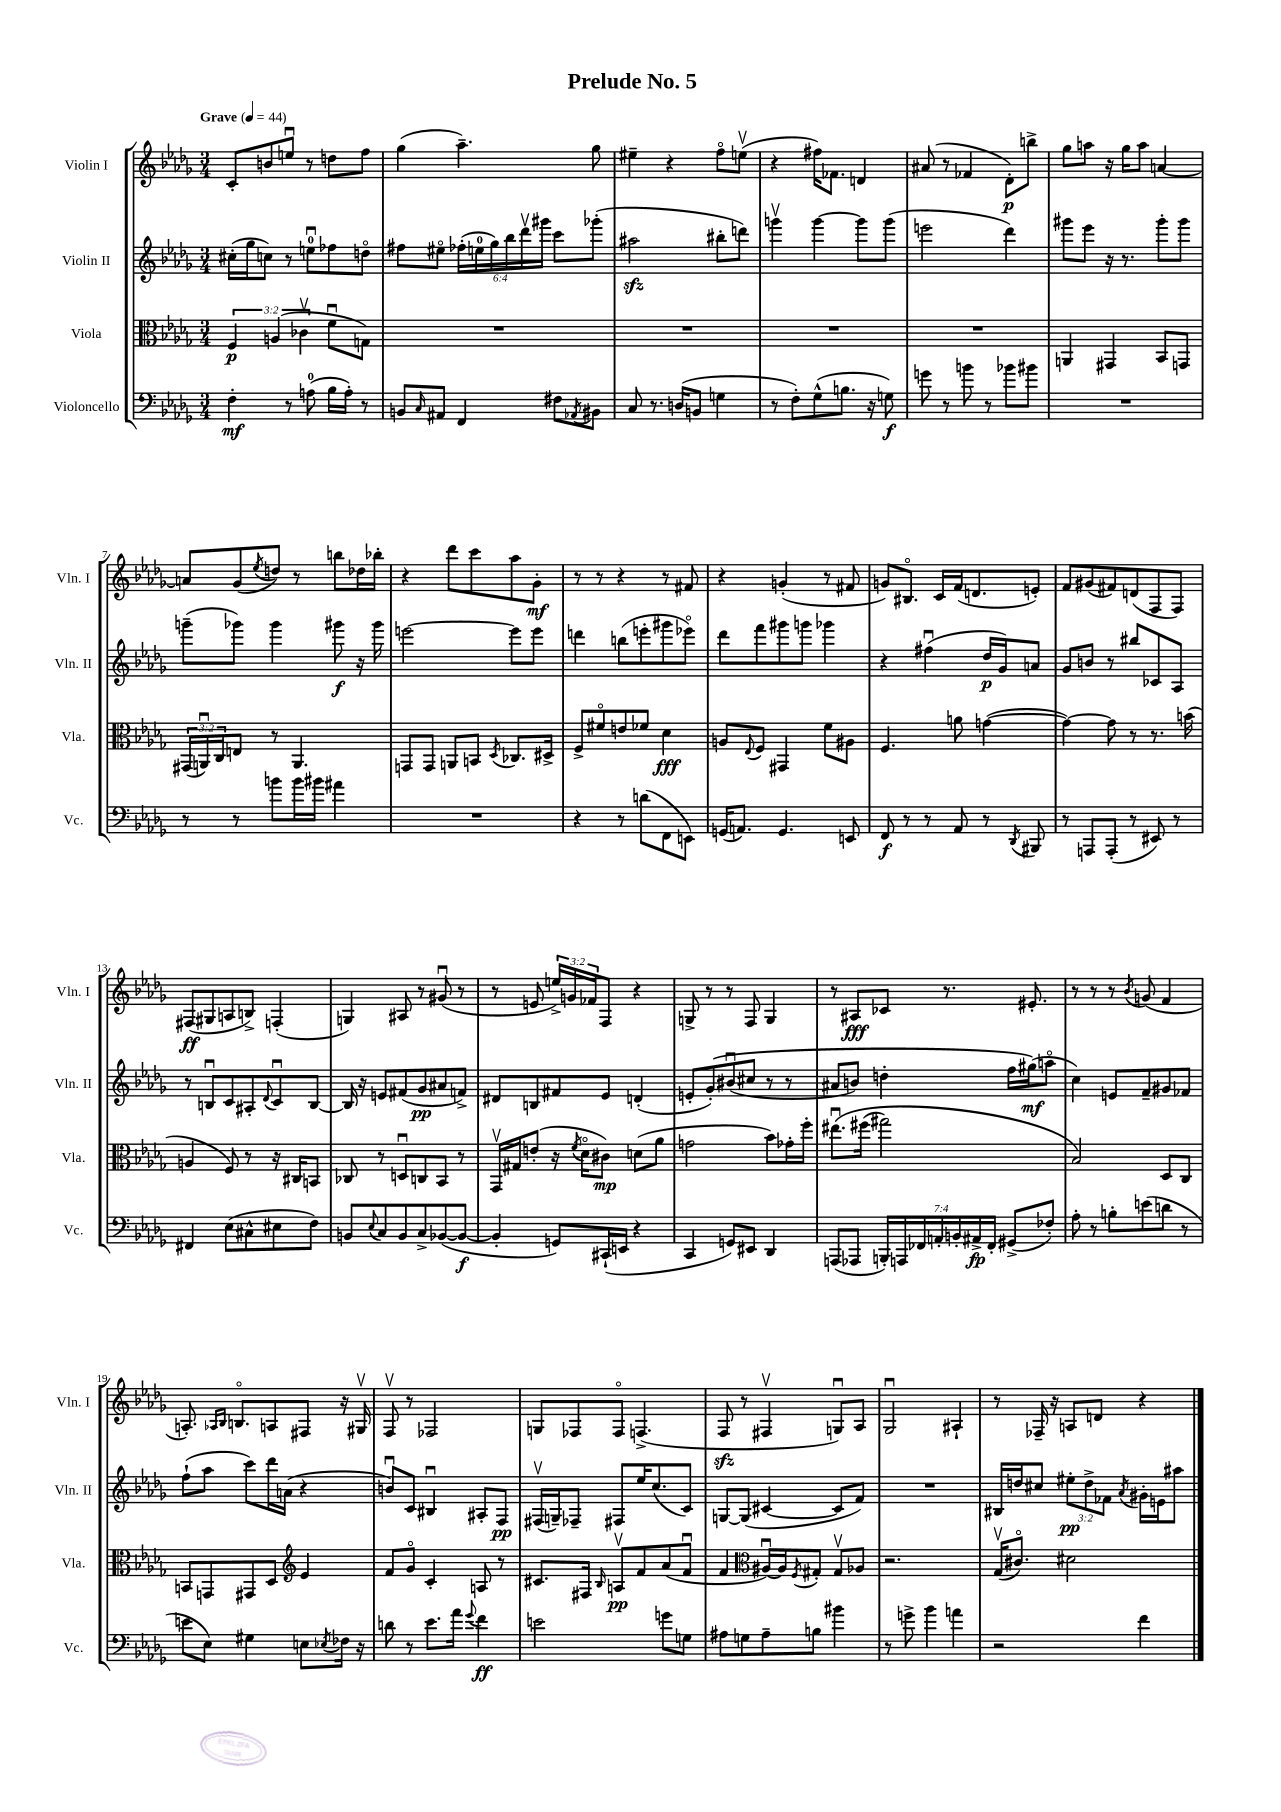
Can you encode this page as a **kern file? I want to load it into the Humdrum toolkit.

**kern	**dynam	**kern	**dynam	**kern	**dynam	**kern	**dynam
*part4	*part4	*part3	*part3	*part2	*part2	*part1	*part1
*staff4	*staff4	*staff3	*staff3	*staff2	*staff2	*staff1	*staff1
*I"Violoncello	*	*I"Viola	*	*I"Violin II	*	*I"Violin I	*
*I'Vc.	*	*I'Vla.	*	*I'Vln. II	*	*I'Vln. I	*
*clefF4	*	*clefC3	*	*clefG2	*	*clefG2	*
*k[b-e-a-d-g-]	*	*k[b-e-a-d-g-]	*	*k[b-e-a-d-g-]	*	*k[b-e-a-d-g-]	*
*M3/4	*	*M3/4	*	*M3/4	*	*M3/4	*
*MM44	*	*MM44	*	*MM44	*	*MM44	*
=1	=1	=1	=1	=1	=1	=1	=1
!	!	!	!	!	!	!LO:TX:a:B:t=Grave	!
4F'\	mf	6F/	p	(16cc#X'\LL	.	8c'/L	.
.	.	.	.	16gg-\J	.	.	.
.	.	.	.	8ccn\J)	.	8bn/	.
.	.	(6An/	.	.	.	.	.
8r	.	.	.	8r	.	8eenu/J	.
.	.	6c-Xv\	.	.	.	.	.
(8An\	.	.	.	8eenu\L	.	8r	.
16B-\LL	.	8fu\L	.	8ff-X\	.	8ddn\L	.
16A'\JJ)	.	.	.	.	.	.	.
8r	.	8Gn\J)	.	8ddn\J	.	8ff\J	.
=2	=2	=2	=2	=2	=2	=2	=2
8BBn/L	.	2.r	.	8ff#X\L	.	(4gg-\	.
16qqC/	.	.	.	.	.	.	.
8AA#X/J	.	.	.	8ee#X\J	.	.	.
4FF/	.	.	.	(24ff-X'\LL	.	4.aa-~\)	.
.	.	.	.	24een\	.	.	.
.	.	.	.	24gg-\)	.	.	.
.	.	.	.	24bb-\	.	.	.
.	.	.	.	24ddd-v\	.	.	.
.	.	.	.	24ggg#X\JJ	.	.	.
8F#X\L	.	.	.	8ccc\L	.	.	.
8qAA-X/	.	.	.	.	.	.	.
8BB#X\J	.	.	.	(8ggg-X'\J	.	8gg-\	.
=3	=3	=3	=3	=3	=3	=3	=3
8C/	.	2.r	.	2aa#Xzz\	.	4ee#X~\	.
8.r	.	.	.	.	.	.	.
.	.	.	.	.	.	4r	.
(16Dn/KL	.	.	.	.	.	.	.
8BBn/J	.	.	.	.	.	.	.
4Gn\	.	.	.	8bb#X'\L	.	8ff\L	.
.	.	.	.	8dddn\J)	.	(8eenv\J	.
=4	=4	=4	=4	=4	=4	=4	=4
8r	.	2.r	.	4gggnv\	.	4r	.
8F'\L)	.	.	.	.	.	.	.
(8G-^^\	.	.	.	[4ggg\	.	16ff#X\KL)	.
.	.	.	.	.	.	8.f-X\J	.
8.Bn\J	.	.	.	.	.	.	.
.	.	.	.	8ggg\L]	.	4dn/	.
16r	.	.	.	.	.	.	.
8Gn\)	f	.	.	(8ggg\J	.	.	.
=5	=5	=5	=5	=5	=5	=5	=5
8gn\	.	2.r	.	2eeen\	.	(8a#X/	.
8r	.	.	.	.	.	8r	.
8bn\	.	.	.	.	.	4f-X/	.
8r	.	.	.	.	.	.	.
8b-X\L	.	.	.	4ddd-\)	.	8d-'\L)	p
8b#X\J	.	.	.	.	.	8bbn^\J	.
=6	=6	=6	=6	=6	=6	=6	=6
2.r	.	4AAn/	.	8ggg#X\L	.	8gg-\L	.
.	.	.	.	8eee-\J	.	8aan\J	.
.	.	4GG#X/	.	16r	.	16r	.
.	.	.	.	8.r	.	16gg-\KL	.
.	.	.	.	.	.	8aa\J	.
.	.	8BB-/L	.	8ggg#'\L	.	[4an/	.
.	.	8GGn/J	.	8ggg#\J	.	.	.
!!LO:LB:g=z
=7	=7	=7	=7	=7	=7	=7	=7
8r	.	(24GG#X/LL	.	(8gggn~\L	.	8an/L]	.
.	.	24AAnu/)	.	.	.	.	.
.	.	24C/J	.	.	.	.	.
8r	.	8En/J	.	8ggg-X\J)	.	(8g-/	.
.	.	.	.	.	.	8qee-/	.
8bn\L	.	8r	.	4ggg-\	.	8ddn/J)	.
16b\L	.	4.AA/	.	.	.	8r	.
16b#X\JJ	.	.	.	.	.	.	.
4a#X\	.	.	.	8ggg#X\	f	8bbn\L	.
.	.	.	.	16r	.	16dd-X\L	.
.	.	.	.	16ggg#\	.	16bb-X'\JJ	.
=8	=8	=8	=8	=8	=8	=8	=8
2.r	.	8GGn/L	.	[2eeen\	.	4r	.
.	.	8GG/J	.	.	.	.	.
.	.	8AAn/L	.	.	.	8ddd-\L	.
.	.	8BBn/J	.	.	.	8ccc\	.
.	.	8qD-/	.	.	.	.	.
.	.	8.C-X/L	.	8eee\L]	.	8aa-\	.
.	.	.	.	8eee\J	.	8g-'\J	mf
.	.	16D#X^/Jk	.	.	.	.	.
=9	=9	=9	=9	=9	=9	=9	=9
4r	.	8F^/L	.	4dddn\	.	8r	.
.	.	8f#X/	.	.	.	8r	.
8r	.	8en/	.	(8bbn\L	.	4r	.
(8dn\L	.	8f-X/J	.	8eeen'\	.	.	.
8FF\	.	4d-\	fff	8ggg#X\	.	8r	.
8EEn\J)	.	.	.	8eee-X\J)	.	8f#X/	.
=10	=10	=10	=10	=10	=10	=10	=10
(16GGn/KL	.	8An/L	.	8ddd-\L	.	4r	.
8.AAn/J)	.	.	.	.	.	.	.
.	.	8qqE-/	.	.	.	.	.
.	.	8F/J	.	8fff\	.	.	.
4.GG/	.	4GG#X/	.	8ggg#X\	.	(4gn'/	.
.	.	.	.	8gggn\J	.	.	.
.	.	8f\L	.	4ggg-X\	.	8r	.
8EEn/	.	8A#X\J	.	.	.	8f#X/	.
=11	=11	=11	=11	=11	=11	=11	=11
8FF/	f	4.F/	.	4r	.	8gn/L)	.
8r	.	.	.	.	.	8.B#X/J	.
8r	.	.	.	(4ff#Xu\	.	.	.
.	.	.	.	.	.	16c/LL	.
8AA-/	.	8an\	.	.	.	(16f/J	.
.	.	.	.	.	.	8.dn/	.
8r	.	([4gn\	.	16dd-/LL	p	.	.
.	.	.	.	16g-/J)	.	.	.
8qDD-/	.	.	.	.	.	.	.
8BBB#X/	.	.	.	8an/J	.	8en'/J)	.
=12	=12	=12	=12	=12	=12	=12	=12
8r	.	4g\_)	.	8g-/L	.	8f/L	.
8AAAn/L	.	.	.	8bn/J	.	(8g#X/	.
(8AAA'/J	.	8g\]	.	8r	.	8f#X/)	.
8r	.	8r	.	8bb#X/L	.	(8dn/	.
8EE#X/)	.	8.r	.	8c-X/	.	8F/	.
8r	.	.	.	8A-/J	.	8F/J)	.
.	.	(16bn\	.	.	.	.	.
!!LO:LB:g=z
=13	=13	=13	=13	=13	=13	=13	=13
4FF#X/	.	4An/	.	8r	.	(8F#X/L	ff
.	.	.	.	8Bnu/L	.	8G#X/	.
(8E-\L	.	8F/)	.	8c/	.	8An/	.
8C#X^^\	.	8r	.	8A#X'/	.	8Bn^/J)	.
.	.	.	.	8qqd-/	.	.	.
8E#X\	.	16r	.	8cu/	.	(4Fn'/	.
.	.	16C#X/KL	.	.	.	.	.
8F\J)	.	8BBn/J	.	[8B/J	.	.	.
=14	=14	=14	=14	=14	=14	=14	=14
8BBn/L	.	8C-X/	.	16B/]	.	4Gn/)	.
.	.	.	.	16r	.	.	.
8qqE-/	.	.	.	.	.	.	.
8C/	.	8r	.	8en/L	.	.	.
8BB/	.	8Dnu/L	.	(8f#X/	.	8A#X/	.
8C^/	.	8Cn/	.	8g-/	pp	8r	.
([8BB-X/	.	8BB-/J	.	8a#X/	.	(8g#Xu/	.
8BB-/J_	f	8r	.	8fn^/J)	.	8r	.
=15	=15	=15	=15	=15	=15	=15	=15
4BB-'/]	.	16GG-v/LL	.	8d#X/L	.	8r	.
.	.	16G#X/J	.	.	.	.	.
.	.	(8en'/J	.	8Bn/	.	8en/	.
8GGn/L)	.	16r	.	8f#X/	.	24een^/LL)	.
.	.	.	.	.	.	24gn/	.
.	.	8qf/	.	.	.	.	.
.	.	16d-\KL	.	.	.	.	.
.	.	.	.	.	.	24f-X/J	.
(16CC#X`/L	.	8c#X\J)	mp	8e-/J	.	8F/J	.
16EEn/JJ	.	.	.	.	.	.	.
4r	.	(8dn\L	.	(4dn'/	.	4r	.
.	.	8a-\J	.	.	.	.	.
=16	=16	=16	=16	=16	=16	=16	=16
4CC/	.	2gn\	.	8en'/L	.	8Gn^/	.
.	.	.	.	(8g-'/)	.	8r	.
8GGn/L)	.	.	.	(8b#Xu/	.	8r	.
8EE#X/J	.	.	.	8cc#X/J	.	8F/	.
4DD-/	.	8b-\L)	.	8r	.	4G/	.
.	.	16g-X'\L	.	8r	.	.	.
.	.	16ff'\JJ	.	.	.	.	.
=17	=17	=17	=17	=17	=17	=17	=17
(8AAAn/L	.	(8.ee#Xu\L	.	8a#X/L	.	8r	.
8AAA-X/J	.	.	.	8bn/J)	.	8A#X/L	fff
.	.	(16ff#X\Jk	.	.	.	.	.
28BBBn'/LL)	.	2gg#X\)	.	4ddn'\	.	8c-X/J	.
28AAAn/	.	.	.	.	.	.	.
28FF-X/	.	.	.	.	.	.	.
28AAn'/	.	.	.	.	.	.	.
.	.	.	.	.	.	8.r	.
28BBn'/	.	.	.	.	.	.	.
28AA#X^/	fp	.	.	.	.	.	.
28FF-'/JJ	.	.	.	.	.	.	.
(8GG#X^/L	.	.	.	16ff\LL	.	.	.
.	.	.	.	(16gg#X\J)	mf	8.e#X'/	.
8F-X'/J)	.	.	.	8aan\J	.	.	.
=18	=18	=18	=18	=18	=18	=18	=18
8A-'\	.	2B-/)	.	4cc\)	.	8r	.
8r	.	.	.	.	.	8r	.
8Bn'\L	.	.	.	8en/L	.	8r	.
.	.	.	.	.	.	8qb-/	.
(8en\	.	.	.	8f~/	.	(8gn/	.
8dn\J	.	8D-/L	.	8g#X/	.	4f/	.
8r	.	8C/J	.	8f-X/J	.	.	.
!!LO:LB:g=z
=19	=19	=19	=19	=19	=19	=19	=19
8en\L	.	8BBn/L	.	(8ff`\L	.	8.An'/)	.
8E-\J)	.	8GGn/	.	8aa-\J	.	.	.
.	.	.	.	.	.	16qqA-X/LL	.
.	.	.	.	.	.	16qqB-/JJ	.
.	.	.	.	.	.	8.Bn/L	.
4G#X\	.	8GG#X/	.	8ccc\L)	.	.	.
.	.	8D-/J	.	16ddd-\L	.	8An/	.
.	.	.	.	(16an\JJ	.	.	.
*	*	*clefG2	*	*	*	*	*
8En\L	.	4e-/	.	4r	.	8F#X/J	.
8qE-X/	.	.	.	.	.	.	.
16F-X\Jk	.	.	.	.	.	16r	.
16r	.	.	.	.	.	16G#Xv/	.
=20	=20	=20	=20	=20	=20	=20	=20
8dn\	.	8f/L	.	8bnu/L)	.	8Fv/	.
8r	.	8g-/J	.	8c/J	.	8r	.
8.e-\L	.	4c'/	.	4B#Xu/	.	2F-X/	.
16a-\Jk	.	.	.	.	.	.	.
8qqg-/	.	.	.	.	.	.	.
4f\	ff	8An/	.	8A#X'/L	.	.	.
.	.	8r	.	8F/J	pp	.	.
=21	=21	=21	=21	=21	=21	=21	=21
2en\	.	8.c#X/L	.	(16F#Xv/LL	.	8Gn/L	.
.	.	.	.	16Gn~/J)	.	.	.
.	.	.	.	8F-X~/J	.	8F-X/	.
.	.	16F#X/Jk	.	.	.	.	.
.	.	16qqB-/	.	.	.	.	.
.	.	8Anv/L	pp	8F#X/L	.	8F-/J	.
.	.	8f/	.	16ee-/K	.	(4.Fn^/	.
.	.	.	.	(8.cc/	.	.	.
8gn\L	.	(8a-/	.	.	.	.	.
8Gn\J	.	8fu/J	.	8c/J)	.	.	.
=22	=22	=22	=22	=22	=22	=22	=22
8A#X\L	.	4f/	.	[8Gn/L	.	8Fzz/	.
8Gn\	.	.	.	(8G/J]	.	8r	.
*	*	*clefC3	*	*	*	*	*
8A#~\	.	[16A#Xu/LL)	.	[4c#X/	.	4F#Xv/	.
.	.	16A#/J]	.	.	.	.	.
.	.	8qF/	.	.	.	.	.
8Bn\J	.	8G#X'/J	.	.	.	.	.
4b#X\	.	8G#v/L	.	8c#/L]	.	8Gnu/L)	.
.	.	8A-X/J	.	8f/J)	.	8A-/J	.
=23	=23	=23	=23	=23	=23	=23	=23
8r	.	2.r	.	2.r	.	2G-u/	.
8gn^\	.	.	.	.	.	.	.
4b-\	.	.	.	.	.	.	.
4an\	.	.	.	.	.	4A#X`/	.
=24	=24	=24	=24	=24	=24	=24	=24
2r	.	(16G-v/KL	.	16B#X/LL	.	8r	.
.	.	8.c#X/J)	.	16ddn/J	.	.	.
.	.	.	.	8cc#X/J	.	16F-X~/	.
.	.	.	.	.	.	16r	.
.	.	2d#X\	.	12ee#X'\L	pp	8An/L	.
.	.	.	.	12dd^\	.	.	.
.	.	.	.	.	.	8dn/J	.
.	.	.	.	12f-X\J	.	.	.
.	.	.	.	8qa-/	.	.	.
4f\	.	.	.	16g#X'\LL	.	4r	.
.	.	.	.	16en\J	.	.	.
.	.	.	.	8aa#X\J	.	.	.
==	==	==	==	==	==	==	==
*-	*-	*-	*-	*-	*-	*-	*-
